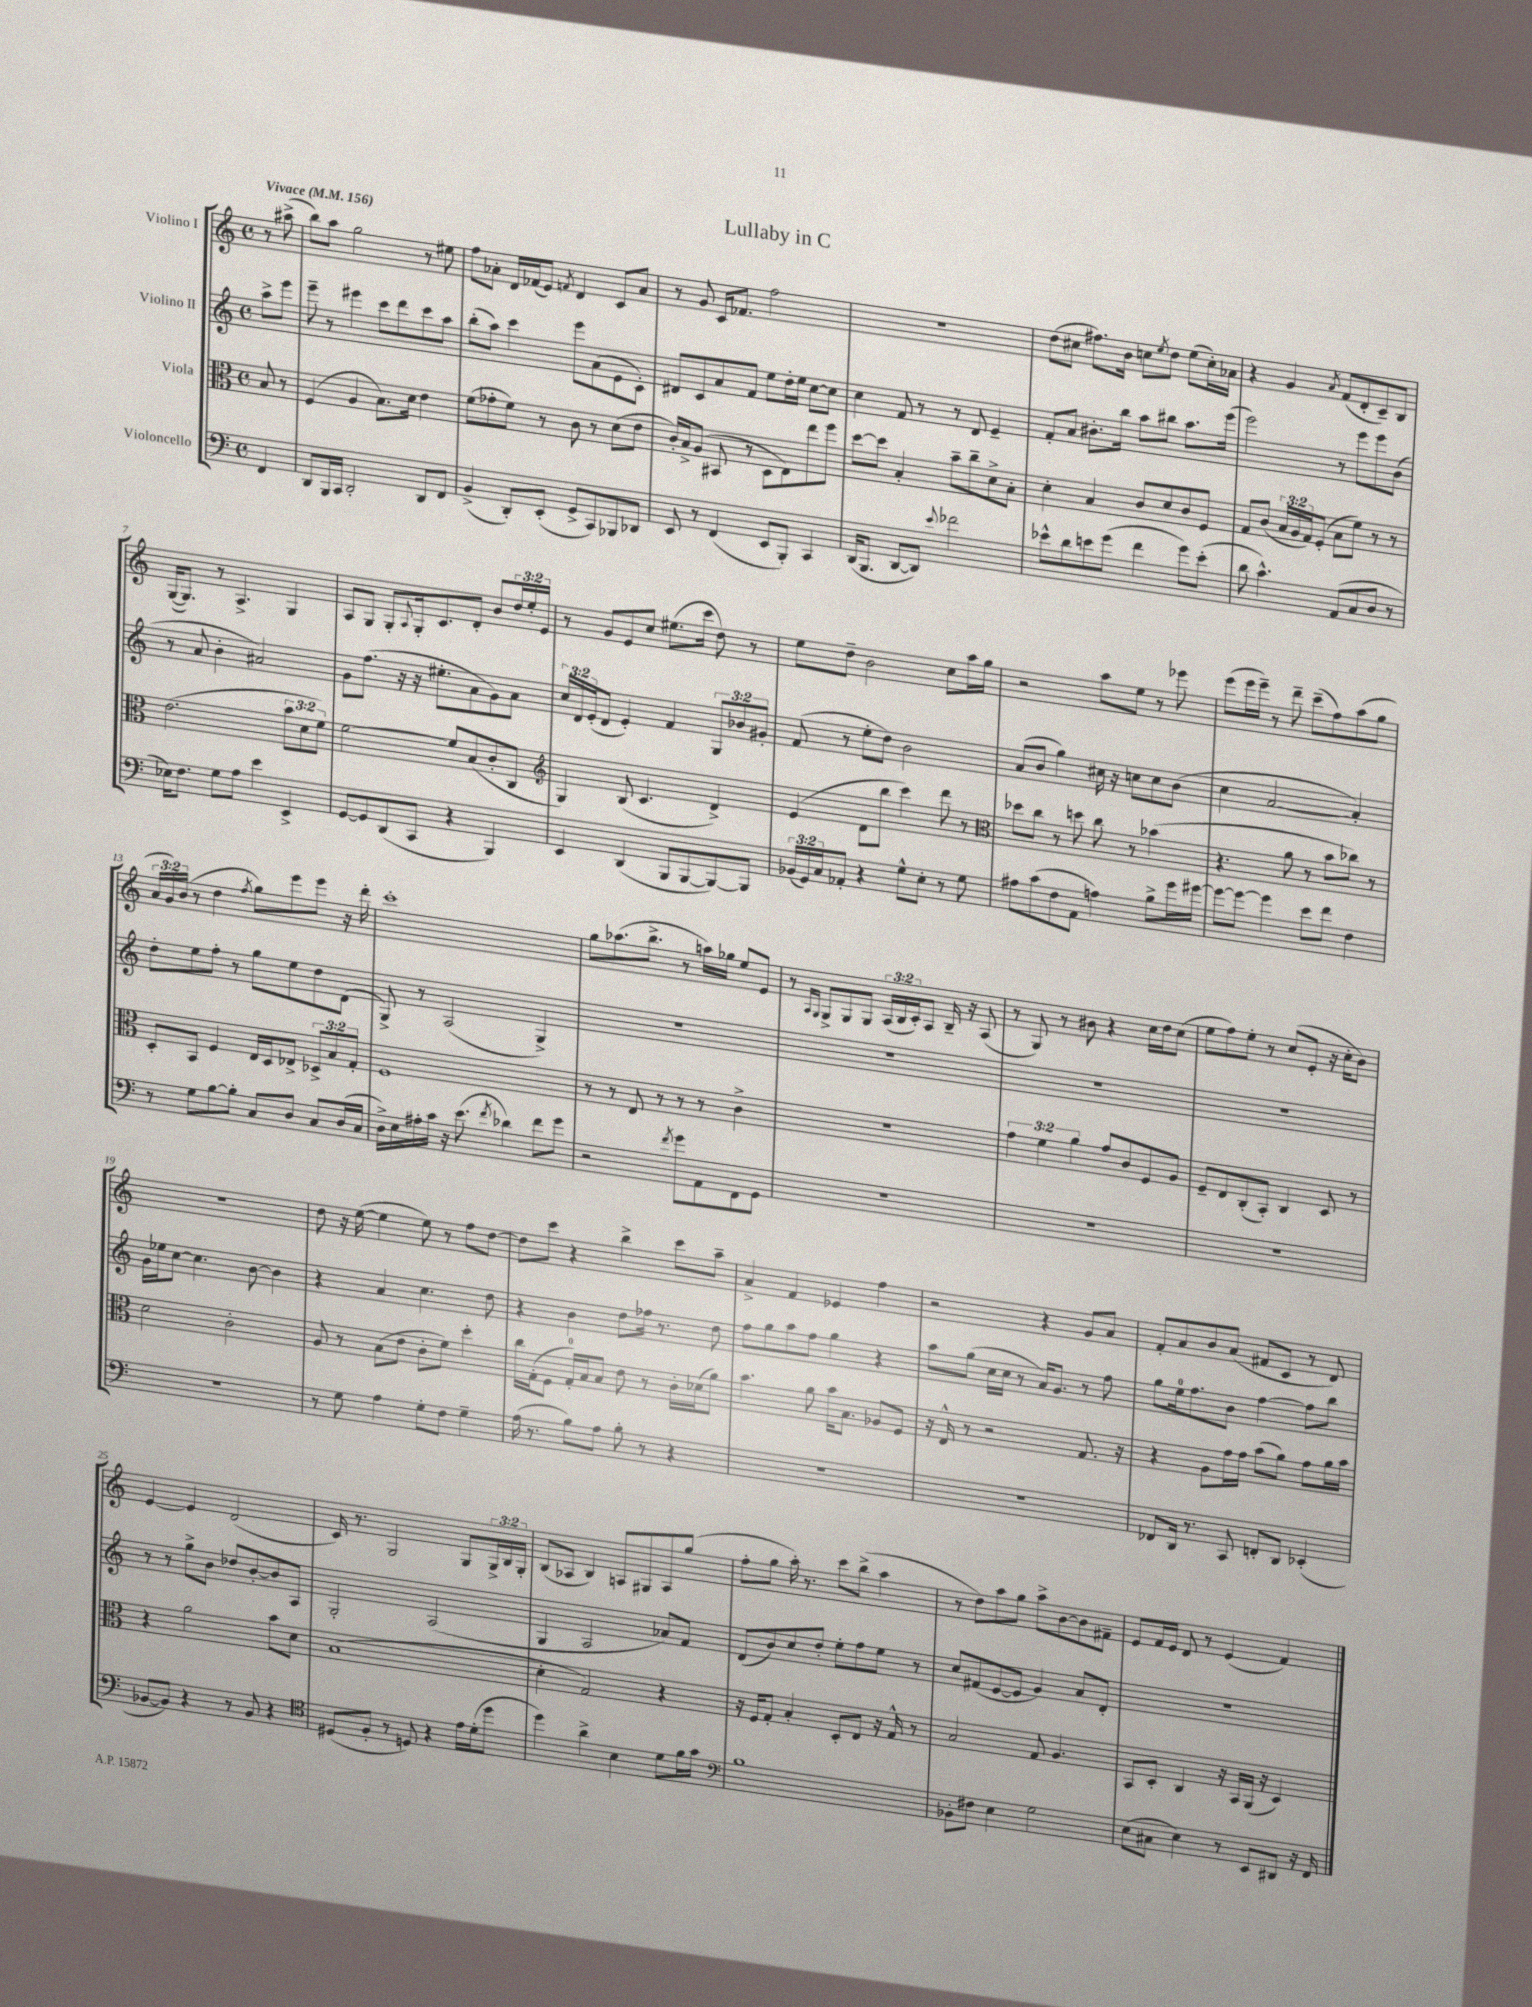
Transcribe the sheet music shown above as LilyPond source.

\header { title = "Lullaby in C" }
<<
\new StaffGroup <<
\new Staff = "s0" \with { instrumentName = "Violino I" } {
    \clef treble \key c \major \defaultTimeSignature \time 4/4 \override Staff.TupletNumber.text = #tuplet-number::calc-fraction-text \partial 4 \tempo "Vivace" 4 = 156
    r8 ais''8->( |
    b''8) a''8 g''2 r8 eis''8 |
    f''8 aes'8-. d'16 fes'16( e'8) \acciaccatura { f'8 } d'4 c'8 aes'8 |
    r8 g'8 c'16 fes'8. f''2 |
    R1 |
    d''8( cis''8 fis''8.) b'16 c''8 \acciaccatura { e''8 } d''8 e''8( c''16-.) aes'16 |
    r4 g'4 \acciaccatura { a'8 } f'8( d'8-. c'8--) b8 |
    g16~( g8.) r8 a4.-> g4 |
    a8 g8 g8-. \appoggiatura { a8 } g16-. c'8. d'8-. b'8 \tuplet 3/2 { d''16 e''16-. e'16 } |
    r8 g'8 e'8 c''8 eis''8.( c'''16 d''8) r8 |
    e''8 d''8-- b'2 c''8 a''16 g''16 |
    r2 a''8 e''8 r8 ees'''8 |
    e'''8( e'''16 e'''16--) r8 d'''8-- c'''8--( f''8) a''8( g''8 |
    \tuplet 3/2 { a'16 g'16) b'16( } r8 d''4 \acciaccatura { f''8 } g''8) e'''8 e'''8 r16 d'''16-. |
    c'''1-. |
    g''8 aes''8.( b''8.-> r8 a''16) ges''16 e''8 e'8 |
    r8 \grace { a16 g16 } g8-> g8 g8 \tuplet 3/2 { a16( b16 c'16-.) } a8 b16-- r16 a8( |
    r8 g8) r8 bis'8 r4 c''16 d''16 c''8( |
    e''8 f''8) e''8-. r8 c''8( e'8-. r16 c''16-. b'8) |
    R1 |
    d''8 r16 e''16~( e''4 e''8) r8 f''8 d''8~ |
    d''8 c'''8 r4 b''4-> c'''8 a''8-- |
    a'4-> f'4 ees'4 f''4 |
    r2 r4 g'8 a'8 |
    f'8-. a'8 b'8 a'8( fis'8 c'8 r8 d'8) |
    e'4~ e'4 d'2( |
    c'16) r8. g2 g8 \tuplet 3/2 { g16-> b16 g16-. } |
    b8( aes8 b4) a8 gis8 a8 g''8( |
    f''8-. g''8 a''16-.) r8. c'''8 b''8->( a''4 |
    r8 d''8) a''8 g''8 a''8-> b'8~ b'8 fis'8-- |
    e'8 f'16 e'16 d'8 r8 e'4( f'4) \bar "|." |
}
\new Staff = "s1" \with { instrumentName = "Violino II" } {
    \clef treble \key c \major \defaultTimeSignature \time 4/4 \override Staff.TupletNumber.text = #tuplet-number::calc-fraction-text \partial 4
    a''8-> e'''8 |
    e'''8-- r8 eis'''4 c'''8 d'''8 c'''8 a''8 |
    b''8-.( a''8) c'''4 e'''8 a'8( e'8 c'8-.) |
    dis'8 c'8 a'8 f'8 e''8 d''16-. e''16 c''8~ c''8 |
    c''4 f'8 r8 r8 d'8 e'4-- |
    f'8-. a'8 bis'8.-. b''16 a''8 bis''8 a''8. e'''16( |
    e'''2) r8 e'''8 e'''8 b'8( |
    r8 a'8 b'4-. ais'2) |
    g'8 f''8.( r16 r16 eis''8.-. a'8 g'8) a'8 |
    \tuplet 3/2 { c''16 d'16 e'16-.( } d'8 e'4-.) f'4 \tuplet 3/2 { g8 bes'8 gis'8-. } |
    f'8( r8 e''8-. d''8) b'2 |
    a'8( b'8 g''4) cis''16 r16 c''8 c''8 b'8( |
    c''4 a'2~ a'4-.) |
    d''8-. e''8 f''8-. r8 g''8 e''8 d''8 d'8( |
    g8->) r8 a2( g4->) |
    R1 |
    R1 |
    R1 |
    R1 |
    g'16 ees''16 c''8~ c''4. b'8~ b'4 |
    r4 a'4 c''4. d''8 |
    r4 b'4 d''8 fes''16 r8. d''8 |
    f''8 g''8 a''8 f''8 g''4 r4 |
    a''8 g''8( c''16 c''16 r8 a'16) g'8. r8 f''8 |
    g''8 e''16-0 f''8. b'8 f''4~ f''8 b''8 |
    r8 r8 g''8-> b'8 des''8 b'8~-. b'8 a8 |
    g2-. a2( |
    g4 a2 aes'8) f'8 |
    d'8( b'8) c''8 d''8-. e''8-. f''8 e''8 r8 |
    c''8 fis'8( e'8~ e'8 g'4) a'8 d'8-. |
    r1 \bar "|." |
}
\new Staff = "s2" \with { instrumentName = "Viola" } {
    \clef alto \key c \major \defaultTimeSignature \time 4/4 \override Staff.TupletNumber.text = #tuplet-number::calc-fraction-text \partial 4
    b8 r8 |
    f4( a4 b8.) d'16 e'4 |
    f'8( ges'8-. f'8) r8 c'8 r8 d'8( e'8 |
    c'16-.) b16-> a8( bis,8 r8 d8 e8) e''8 f''8 |
    d''8~ d''8 b4-. b'8-- c''8-- d'8-> b8-. |
    d'4-. b4 c'8 d'8 c'8 f8 |
    g8 c'8( \tuplet 3/2 { b16 a16 g16) } f8-.( b8 f'8) r8 r8 |
    e'2.( \tuplet 3/2 { b'8 d'8 f'8) } |
    f'2~ f'8 b8( c'8-. c8 |
    \clef treble g4) b8( c'4. d'4->) |
    e'4( d'8 b''8 c'''4) d'''8 r8 |
    \clef alto des''8 c''8 r8 d''8 c''8 r8 bes'4( |
    r4. a'8 r8 b'8 ces''8) r8 |
    d8-. b,8 f4 e16 d16 ees8-> \tuplet 3/2 { des8-> b8 g8-. } |
    f1 |
    r8 r8 e8 r8 r8 r8 c'4-> |
    R1 |
    \tuplet 3/2 { g'4 f'4 a'4 } g'8 c'8 f8 a8 |
    f8-- e8 c8-.( b,8-.) c4 d8 r8 |
    d'2 c'2-. |
    a8 r8 b8( e'8 c'8-. f'8) d''4-. |
    c''16 g16-.( f8 g16-0-.) b16 b8 e'8 r8 c'16-. des'16( a'8) |
    b'4. a'8 b'16 b8. aes8 f8 |
    r16 e16-^ r8 r2 g8. r16 |
    r4 a8 g'16 g'16 b'8( a'8) g'8 a'16 b'16 |
    r4 a'2 b'8 d'8 |
    b1( |
    d'4-. g2) r4 |
    r16 f16 g8-. b4-. d8-. e8 r16 g16-^ r8 |
    b2 g8 a4. |
    b,8 d8-. c4 r16 b,16 a,16( r16 d4) \bar "|." |
}
\new Staff = "s3" \with { instrumentName = "Violoncello" } {
    \clef bass \key c \major \defaultTimeSignature \time 4/4 \override Staff.TupletNumber.text = #tuplet-number::calc-fraction-text \partial 4
    f,4 |
    d,8 b,,16 c,16 d,2-. d,8 f,8 |
    b,4->( d,8-.) e,8-.( g,8-> c,8) bes,,8 des,8 |
    e,8 r8 f,4( e,8 b,,8-.) c,4 |
    d,16( b,,8. d,8~ d,8) \appoggiatura { e'8 } fes'2 |
    ees'8-^ d'8 e'8 g'8( f'4 g'8) e'8-.( |
    d'8 c'4.-^) a,8( c8 d8 r8 |
    ees16) f8. g8 a8 e'4 e,4-> |
    g,8~ g,8 d,8( c,8 r4 b,,4) |
    e,4 d,4( b,,8 b,,8~ b,,8~) b,,8 |
    \tuplet 3/2 { bes,16( g,16) c16 } aes,8-. r4 g8-^ e8-. r8 g8 |
    ais8 c'8( f8 a,8 a4) b8-> g'16 gis'16~ |
    gis'8~ gis'8~ gis'4 e'8 f'8 f4 |
    r8 g8 b8~ b8-. c8 d8 c8 d16( c16 |
    d16->) e16 ais16-. c'16 r16 e'8.( \acciaccatura { f'8 } des'4) f'8 g'8 |
    r2 \acciaccatura { f'8 } g'8 a,8 f,8 g,8 |
    R1 |
    R1 |
    R1 |
    R1 |
    r8 g8 a4 g8-. f8 g4-- |
    a16( r8. b8) a8 b8-. r8 r4 |
    R1 |
    R1 |
    fes,8 d,16 r8. c,8 f,8-. d,8 ees,4-.( |
    bes,8~ bes,8) r4 r8 bes,8 r4 |
    \clef tenor dis8( f8-. r8 d8) r4 e'16 d'16-.( d''8 |
    d''4) a'4-> b4 d'8 f'16 g'16 |
    \clef bass b1 |
    bes,8-. fis8 e4 g2 |
    e8( cis8 e4) r8 e,8 dis,8 r16 f,16 \bar "|." |
}
>>
>>
